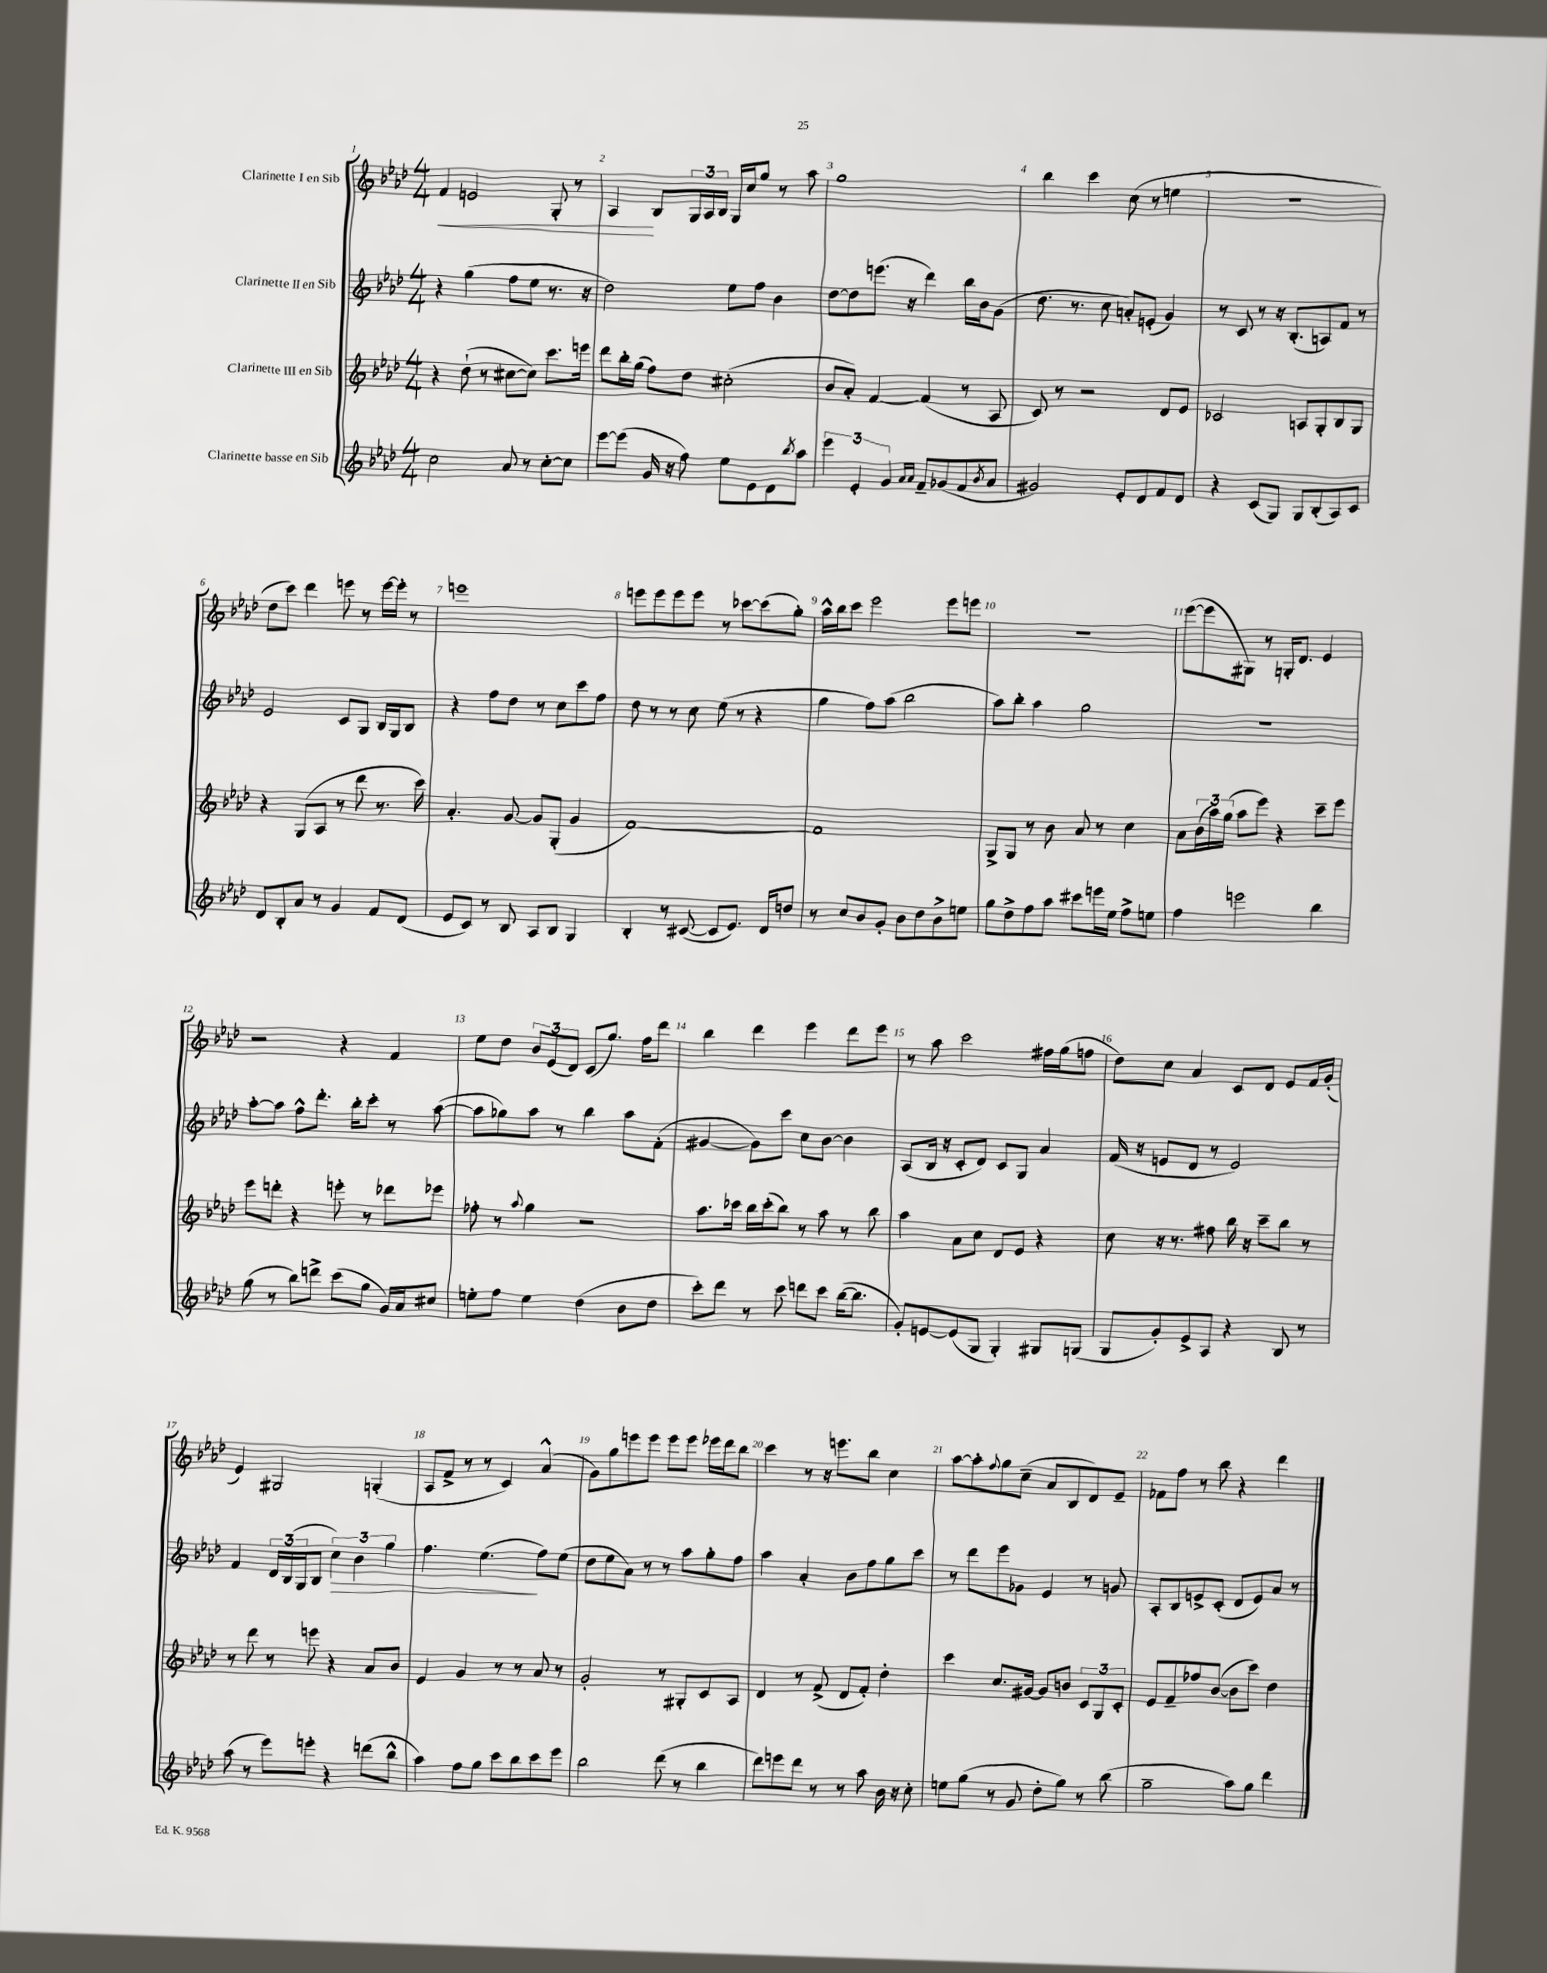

**kern	**kern	**kern	**kern
*staff4	*staff3	*staff2	*staff1
*clefG2	*clefG2	*clefG2	*clefG2
*k[b-e-a-d-]	*k[b-e-a-d-]	*k[b-e-a-d-]	*k[b-e-a-d-]
*M4/4	*M4/4	*M4/4	*M4/4
2cc\	4r	4r	4f/
.	(8dd-`\	(4gg\	2e/
.	8r	.	.
8a-/	[8cc#\L	8ff\L	.
8r	8cc#\]J)	8ee-\J	.
[8cc'\L	8.ccc\L	8.r	8G'/
8cc\]J	.	.	8r
.	16eee\Jk	16r	.
=	=	=	=
[8eee-\L	8ddd-\L	2dd-\)	4A-/
(8eee-\]J	16bb-'\L	.	.
.	(16gg\JJ	.	.
16g/	8ff\L)	.	8B-/L
16r	.	.	.
8ff\)	8dd-\J	.	24G/L
.	.	.	24A-/
.	.	.	24B-/JJ
8ee-\L	(2cc#'\	8ee-\L	16G/LL
.	.	.	16cc/J
8e-\	.	8ff\J	8gg/J
8d-\	.	4b-\	8r
8qbb-/	.	.	.
8aa-\J	.	.	8aa-\
=	=	=	=
6eee-\	8b-/L	[8dd-\L	1gg
.	8a-'/J)	8dd-\]	.
6e-'/	.	.	.
.	[4f/	(8.eee\J	.
6g/	.	.	.
.	.	16r	.
16qqa-/LL	.	.	.
16qqa-/JJ	.	.	.
8f~/L	(4f/]	4ddd-\)	.
(8g-/	.	.	.
8f/	8r	16bb-\LL	.
.	.	16b-\J	.
8qb-/	.	.	.
8a-/J	8A-/	(8g\J	.
=	=	=	=
2g#/)	8c/)	8.dd-\	4bb-\
.	8r	.	.
.	.	8.r	.
.	2r	.	4ccc\
.	.	8cc\	.
8e-'/L	.	8a'/L)	(8cc\
8d-/	.	(8e'/J	8r
8f/	8d-/L	4g/)	4ee\
8d-/J	8e-/J	.	.
=	=	=	=
4r	2c-/	8r	1r
.	.	8c/	.
(8c/L	.	8r	.
8G/J)	.	16r	.
.	.	(8.B-'/L	.
8G/L	8A/L	.	.
(8B-'/	8G'/	8A/)	.
8A-/)	8B-/	8f/J	.
8c/J	8G/J	8r	.
=	=	=	=
8d-/L	4r	2e-/	8dd-\L
8B-'/	.	.	8ccc\J)
8a-/J	(8G/L	.	4ddd-\
8r	8A-/J	.	.
4g/	8r	8c/L	8eee\
.	8ddd-\	8G/J	8r
8f/L	8.r	16B-/LL	[16eee\LL
.	.	16G/J	16eee'\]JJ
(8d-/J	.	8B-/J	8r
.	16ccc\)	.	.
=	=	=	=
8e-/L	4.a-'/	4r	1eee
8c/J)	.	.	.
8r	.	8ff\L	.
8B-/	[8g/	8dd-\J	.
8A-/L	8g/]L	8r	.
8B-/J	(8G'/J	8cc\L	.
4G/	4g/	8ccc\	.
.	.	8ff\J	.
=	=	=	=
4B-'/	[1f)	8dd-\	8eee\L
.	.	8r	8eee\
8r	.	8r	8eee\
([8c#/	.	8cc\	8eee\J
8c#/]L	.	(8ee-\	8r
8.e-/J)	.	8r	[8ccc-\L
.	.	4r	(8ccc-\]
16d-/LK	.	.	.
8dd/J	.	.	8gg'\J)
=	=	=	=
8r	1f]	4gg\	16aa-^^\LL
.	.	.	16bb-\J
8cc/L	.	.	8ccc\J
8b-/	.	8ff\L)	2eee-\
8g'/J	.	(8aa-\J	.
8b-\L	.	2bb-\	.
8dd-\	.	.	.
8b-^\	.	.	8eee-\L
8ee\J	.	.	8eee\J
=	=	=	=
8gg\L	8G^/L	8aa-\L)	1r
8dd-^\	8G/J	8bb-'\J	.
8ff\	8r	4aa-\	.
8aa-\J	8b-\	.	.
8ccc#\L	8a-/	2gg\	.
16eee\L	8r	.	.
16ee-\JJ	.	.	.
8ff^\L	4cc\	.	.
8ee\J	.	.	.
=	=	=	=
4ff\	8a-\L	1r	([8eee-\L
.	(24b-\L	.	8eee-\]
.	24aa-\)	.	.
.	(24gg\JJ	.	.
2eee\	8aa-\L	.	8G#\J)
.	8eee-\J)	.	8r
.	4r	.	16G'/LK
.	.	.	8.d-/J
4bb-\	8ccc~\L	.	4e-/
.	8eee-\J	.	.
=	=	=	=
(8gg\	8eee-\L	[8aa-'\L	2r
8r	8ddd'\J	8aa-\]J	.
8bb-\L)	4r	8ff^^\L	.
8ddd^\J	.	8.ddd-'\J	.
(8ccc\L	8eee'\	.	4r
.	.	16bb-'\LK	.
8gg\J	8r	8ccc'\J	.
16g/LL)	8ddd-\L	8r	4f/
16a-/J	.	.	.
8cc#/J	8eee-\J	([8aa-\	.
=	=	=	=
8ee'\L	8ff-'\	8aa-\]L	8ee-\L
8ff\J	8r	8gg-\)	8dd-\J
.	8qqaa-/	.	.
4ee\	4gg\	8aa-\J	12b-/L
.	.	.	(12e-/
.	.	8r	.
.	.	.	12d-/J)
(4dd-\	2r	4bb-\	(8c/L
.	.	.	8.gg/J)
8b-\L	.	8aa-\L	.
.	.	.	16ff\LK
8dd-\J	.	(8f'\J	8ddd-\J
=	=	=	=
8ccc'\L)	8.aa-\L	[4g#/	4bb-\
8ddd-\J	.	.	.
.	16ccc-\Jk	.	.
8r	16bb-\LL	8g#\]L)	4ddd-\
.	(16ccc-'\J	.	.
8ccc\	8bb-\J)	8ccc\J	.
8ddd\L	8r	8cc\L	4eee-\
8ccc\J	8aa-\	[8b-\J	.
([16bb-\LK	8r	4b-\]	8ddd-\L
8.bb-\]J	.	.	.
.	8bb-\	.	8eee-\J
=	=	=	=
8g'/L)	4aa-\	(8A-/L	8r
[8e/	.	16B-/Jk	8aa-\
.	.	16r	.
(8e/]	8a-\L	8c'/L	2ccc\
8G/J	8cc\J	8d-/J)	.
4G'/)	8d-/L	8c/L	.
.	8e-/J	8G/J	.
8G#/L	4r	4a-/	16ff#\LL
.	.	.	(16gg\J
(8G/J	.	.	8ff\J
=	=	=	=
8G/L	8cc\	(16f/	8dd-\L)
.	.	16r	.
8g'/)	16r	8e/L	8cc\J
.	8.r	.	.
8e-^/	.	8d-/J	4a-/
8A-/J	8ff#\	8r	.
4r	16bb-\	2e/)	8c/L
.	16r	.	.
.	8ccc~\L	.	8d-/J
8B-/	8bb-\J	.	8e-/L
8r	8r	.	16f/L
.	.	.	(16g'/JJ
=	=	=	=
(8aa-\	8r	4f/	4e-/)
8r	8ddd-\	.	.
8eee-\L)	8r	24d-/LL	2G#/
.	.	(24B-/	.
.	.	24G/J	.
8eee'\J	8eee\	8B-/J	.
4r	4r	6cc\)	.
.	.	6b-\	.
(8ddd\L	8a-/L	.	(4G'/
.	.	6gg\	.
8bb-^^\J	8b-/J	.	.
=	=	=	=
4aa-\)	4e-/	4.ff\	8A-/L
.	.	.	8f^/J
8ff\L	4g/	.	8r
8gg\J	.	(4.ee-\	8r
8ccc\L	8r	.	4c/)
8bb-\	8r	.	.
8ccc\	8a-/	8ff\L)	(4a-^^/
8eee-\J	8r	(8ee-\J	.
=	=	=	=
2bb-\	2g'/	8dd-\L	8g\L)
.	.	8ee-\	8gg\
.	.	8a-\J)	8eee\
.	.	8r	8eee\J
(8ddd-\	8r	8r	8eee\L
8r	8G#'/L	8aa-\L	8eee\J
4bb-\	8c/	8gg'\	16eee-\LL
.	.	.	16ddd-\J
.	8A-/J	8ff\J	8bb-\J
=	=	=	=
8ddd-\L)	4d-/	4aa-\	4ccc\
8eee\	.	.	.
8ddd-\J	8r	4a-'/	8r
8r	(8f^/	.	16r
.	.	.	8.eee\L
8r	8d-/L	8b-\L	.
8aa-\	8f'/J)	8ff\	8bb-\J
16b-\	4dd-'\	8gg\	4cc\
16r	.	.	.
8cc'\	.	8ccc\J	.
=	=	=	=
8ee\L	4ccc\	8r	[8aa-\L
(8gg\J	.	8ddd-\L	8aa-'\]
.	.	.	8qqff/
8r	8.cc/L	8eee-\	8gg\
8g/	.	8g-\J	(8cc~\J
.	[16g#/Jk	.	.
8dd-'\L	8g#/]L	4e-/	8a-/L
8gg\J)	8b/J	.	8B-/
8r	12c/L	8r	8d-/)
.	12G/	.	.
(8bb-\	.	8g/	8e-~/J
.	12c'/J	.	.
=	=	=	=
2gg~\	8e-/L	8A-'/L	8f-\L
.	8f~/	8B-/	8ff\J
.	8ff-/	8e^/	8r
.	([8b-/J	(8c'/J	8bb-\
8aa-\L)	8b-\]L	8d-/L	4r
8gg\J	8ccc\J)	8e/)	.
4ddd-\	4dd-\	8a-/J	4ddd-\
.	.	8r	.
==	==	==	==
*-	*-	*-	*-
